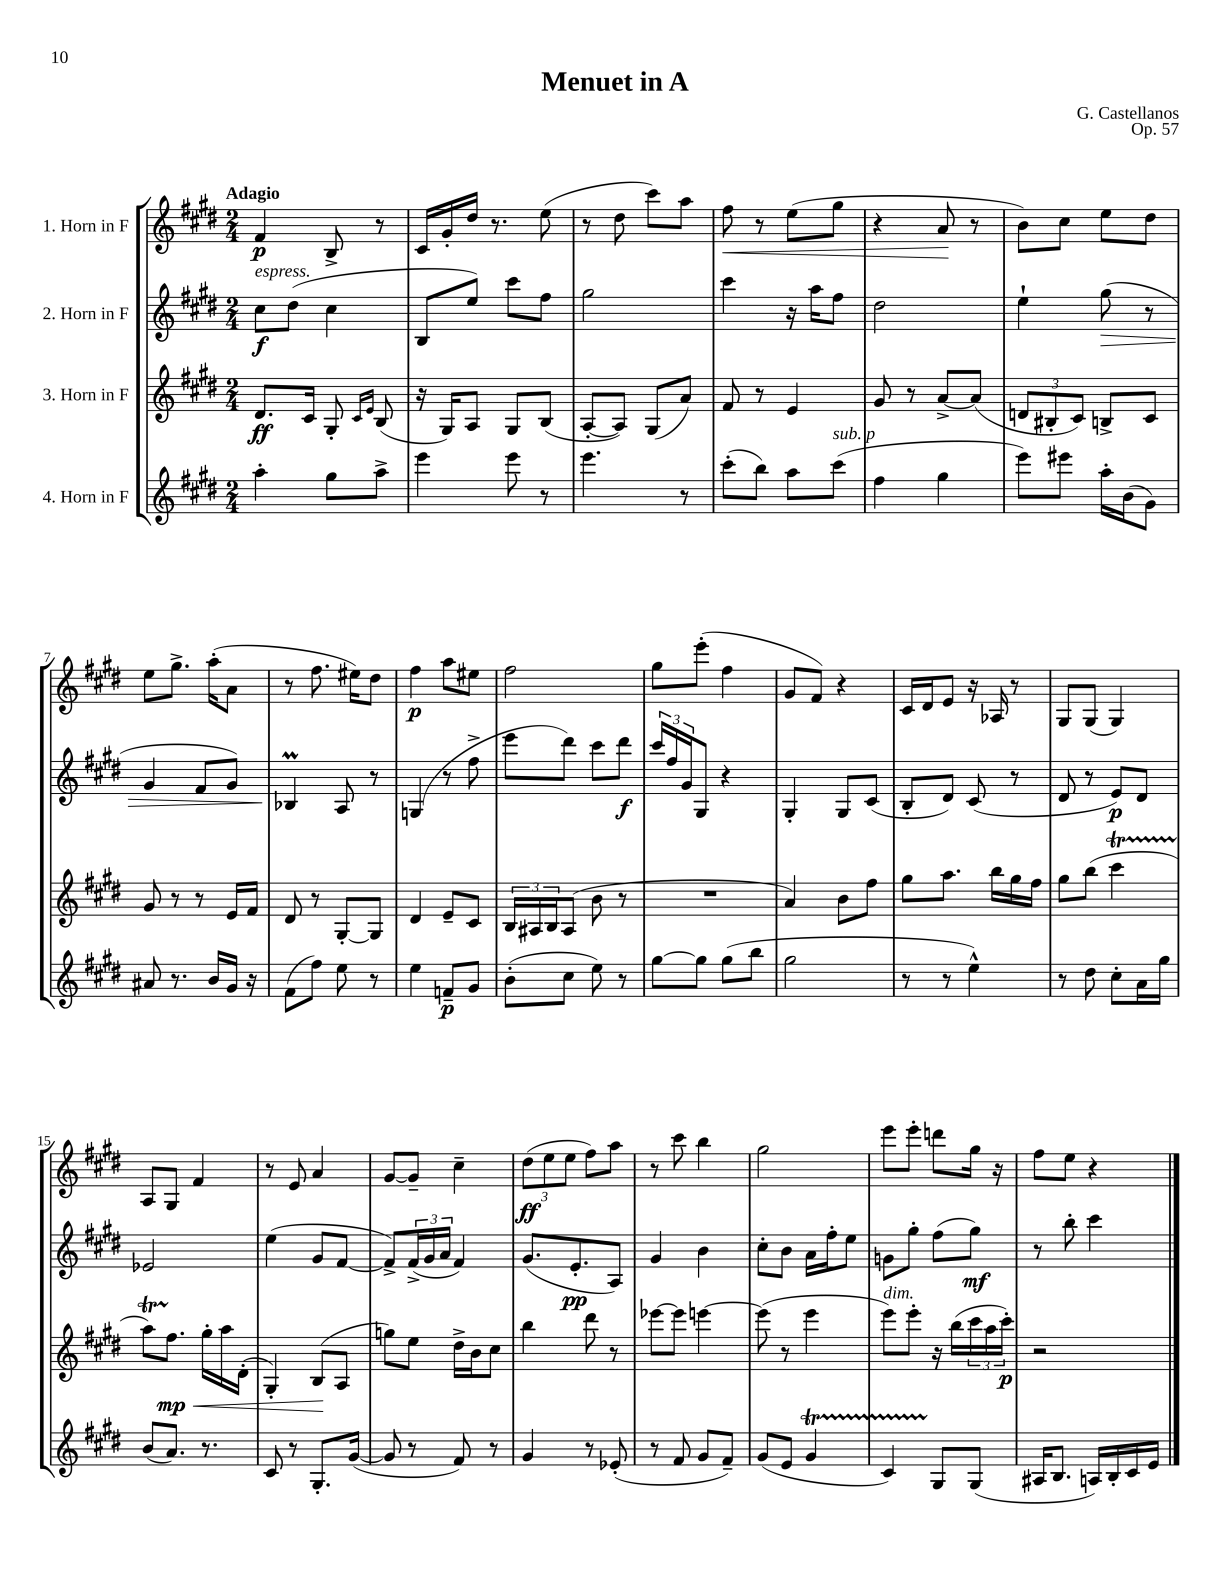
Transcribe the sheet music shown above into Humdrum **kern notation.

**kern	**kern	**kern	**kern
*staff4	*staff3	*staff2	*staff1
*clefG2	*clefG2	*clefG2	*clefG2
*k[f#c#g#d#]	*k[f#c#g#d#]	*k[f#c#g#d#]	*k[f#c#g#d#]
*M2/4	*M2/4	*M2/4	*M2/4
4aa'	8.d#	8cc#	4f#
.	.	(8dd#	.
.	16c#	.	.
8gg#	8G#'	4cc#	8B^
.	16qqc#	.	.
.	16qqe	.	.
8aa^	(8B	.	8r
=	=	=	=
4eee	16r	8B	16c#
.	16G#)	.	16g#'
.	8A	8ee)	16dd#
.	.	.	8.r
8eee	8G#	8ccc#	.
8r	(8B	8ff#	(8ee
=	=	=	=
4.eee	[8A'	2gg#	8r
.	8A])	.	8dd#
.	(8G#	.	8ccc#)
8r	8a)	.	8aa
=	=	=	=
(8ccc#'	8f#	4ccc#	8ff#
8bb)	8r	.	8r
8aa	4e	16r	(8ee
.	.	16aa	.
(8ccc#	.	8ff#	8gg#
=	=	=	=
4ff#	8g#	2dd#	4r
.	8r	.	.
4gg#	[8a^	.	8a
.	(8a]	.	8r
=	=	=	=
8eee)	12d	4ee`	8b)
.	12B#'	.	.
8eee#	.	.	8cc#
.	12c#)	.	.
16aa'	8B^	(8gg#	8ee
(16b	.	.	.
8g#)	8c#	8r	8dd#
=	=	=	=
8a#	8g#	4g#	8ee
8.r	8r	.	8.gg#^
.	8r	8f#	.
16b	.	.	(16aa'
16g#	16e	8g#)	8a
16r	16f#	.	.
=	=	=	=
(8f#	8d#	4B-	8r
8ff#)	8r	.	8.ff#
8ee	[8G#'	8A	.
.	.	.	16ee#)
8r	8G#]	8r	8dd#
=	=	=	=
4ee	4d#	(4G	4ff#
8f~	8e~	8r	8aa
8g#	8c#	8ff#^	8ee#
=	=	=	=
(8b'	24B	8eee	2ff#
.	24A#	.	.
.	24B	.	.
8cc#	(8A#	8ddd#)	.
8ee)	8b	8ccc#	.
8r	8r	8ddd#	.
=	=	=	=
[8gg#	2r	24ccc#	8gg#
.	.	24ff#	.
.	.	24g#	.
8gg#]	.	8G#	(8eee'
(8gg#	.	4r	4ff#
8bb	.	.	.
=	=	=	=
2gg#	4a)	4G#'	8g#
.	.	.	8f#)
.	8b	8G#	4r
.	8ff#	(8c#	.
=	=	=	=
8r	8gg#	8B'	16c#
.	.	.	16d#
8r	8.aa	8d#)	8e
4ee^^)	.	(8c#	16r
.	16bb	.	16A-
.	16gg#	8r	8r
.	16ff#	.	.
=	=	=	=
8r	8gg#	8d#	8G#
8dd#	(8bb	8r	(8G#
8cc#'	4ccc#	8e)	4G#)
16a	.	8d#	.
16gg#	.	.	.
=	=	=	=
(8b	8aa)	2e-	8A
8.a)	8.ff#	.	8G#
.	.	.	4f#
8.r	16gg#'	.	.
.	16aa	.	.
.	(16d#'	.	.
=	=	=	=
8c#	4G#')	(4ee	8r
8r	.	.	8e
8.G#'	(8B	8g#	4a
.	8A	[8f#	.
([16g#	.	.	.
=	=	=	=
8g#]	8gg)	8f#^])	[8g#
8r	8ee	(24f#^	8g#~]
.	.	24g#	.
.	.	24a	.
8f#)	16dd#^	4f#)	4cc#~
.	16b	.	.
8r	8cc#	.	.
=	=	=	=
4g#	4bb	(8.g#	(12dd#
.	.	.	12ee
.	.	.	12ee
.	.	8.e'	.
8r	8ddd#	.	8ff#)
(8e-'	8r	8A)	8aa
=	=	=	=
8r	[8eee-	4g#	8r
8f#	8eee-]	.	8ccc#
8g#	[4eee	4b	4bb
8f#~)	.	.	.
=	=	=	=
(8g#	(8eee]	8cc#'	2gg#
8e	8r	8b	.
4g#	4eee	16a	.
.	.	16ff#'	.
.	.	8ee	.
=	=	=	=
4c#)	8eee)	8g	8eee
.	8eee'	8gg#'	8eee'
8G#	16r	(8ff#	8ddd
.	(16bb	.	.
(8G#	24ccc#	8gg#)	16gg#
.	24aa	.	.
.	.	.	16r
.	24ccc#')	.	.
=	=	=	=
16A#	2r	8r	8ff#
8.B	.	.	.
.	.	8bb'	8ee
16A)	.	4ccc#	4r
16B'	.	.	.
16c#	.	.	.
16e	.	.	.
==	==	==	==
*-	*-	*-	*-
